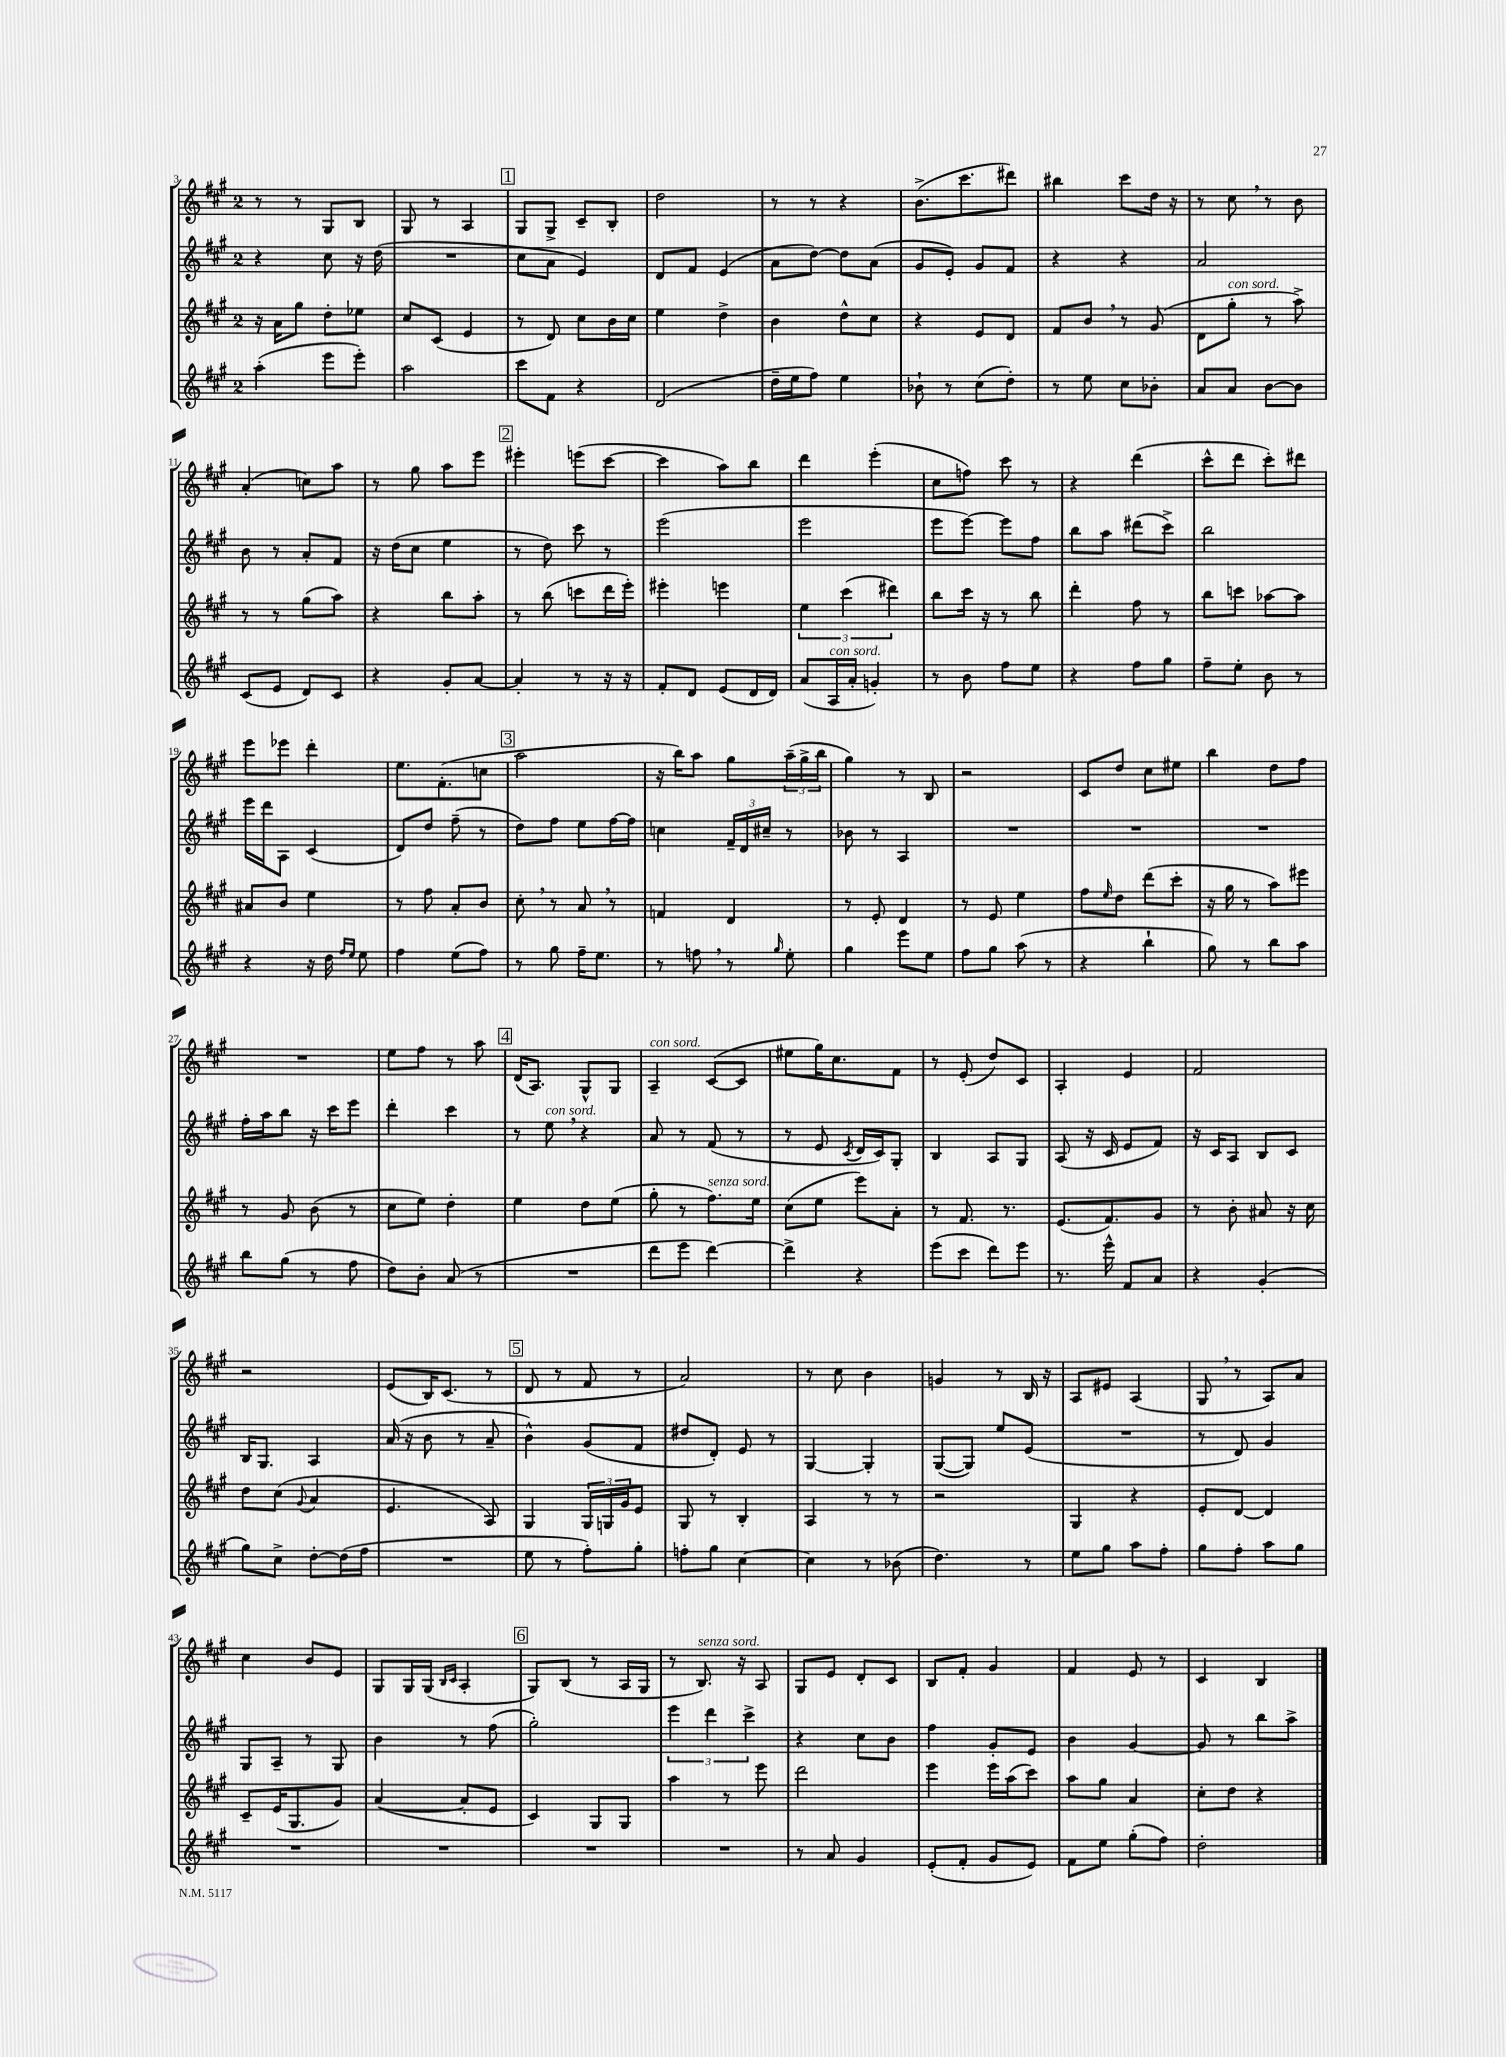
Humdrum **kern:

**kern	**kern	**kern	**kern
*staff4	*staff3	*staff2	*staff1
*clefG2	*clefG2	*clefG2	*clefG2
*k[f#c#g#]	*k[f#c#g#]	*k[f#c#g#]	*k[f#c#g#]
*M2/4	*M2/4	*M2/4	*M2/4
(4aa'	16r	4r	8r
.	16a	.	.
.	8gg#	.	8r
8eee	8dd'	8cc#	8G#
8eee')	8ee-	16r	8B
.	.	(16dd	.
=	=	=	=
2aa	8cc#	2r	8G#
.	(8c#	.	8r
.	4e	.	4A
=	=	=	=
8ccc#	8r	8cc#	8G#
8f#	8d)	8a	8G#^
4r	8cc#	4e)	8c#~
.	16b	.	8B'
.	16cc#	.	.
=	=	=	=
(2d	4ee	8d	2dd
.	.	8f#	.
.	4dd^	(4e	.
=	=	=	=
16dd~	4b	8a	8r
16ee	.	.	.
8ff#)	.	[8dd)	8r
4ee	8dd^^	8dd]	4r
.	8cc#	(8a	.
=	=	=	=
8b-`	4r	8g#	(8.b^
8r	.	8e')	.
.	.	.	8.ccc#
(8cc#	8e	8g#	.
8dd')	8d	8f#	8ddd#)
=	=	=	=
8r	8f#	4r	4bb#
8ee	8b	.	.
8cc#	8r	4r	8ccc#
8b-'	(8g#	.	16dd
.	.	.	16r
=	=	=	=
8a	8d	2a	8r
8a	8gg#'	.	8cc#
[8b	8r	.	8r
8b]	8aa^)	.	8b
=	=	=	=
(8c#	8r	8b	(4a'
8e	8r	8r	.
8d)	(8gg#	8a'	8cc)
8c#	8aa)	8f#	8aa
=	=	=	=
4r	4r	16r	8r
.	.	(16dd	.
.	.	8cc#	8gg#
8g#'	8bb	4ee	8aa
[8a	8aa'	.	8eee
=	=	=	=
4a']	8r	8r	4eee#'
.	(8bb	8dd)	.
8r	8ccc	8ccc#	(8eee
16r	16ddd	8r	[8ccc#
16r	16eee')	.	.
=	=	=	=
8f#'	4eee#'	(2eee	4ccc#]
8d	.	.	.
(8e	4eee	.	8aa)
16d	.	.	8bb
16d)	.	.	.
=	=	=	=
(8a	6ee	2eee	4ddd
16A	.	.	.
.	(6ccc#	.	.
16a'	.	.	.
4g')	.	.	(4eee'
.	6ddd#)	.	.
=	=	=	=
8r	8bb	8eee	8cc#
8b	16ccc#	[8eee)	8ff)
.	16r	.	.
8ff#	8r	8eee]	8ccc#
8ee	8bb	8ff#	8r
=	=	=	=
4r	4ddd'	8bb	4r
.	.	8aa	.
8ff#	8ff#	(8ddd#	(4ddd
8gg#	8r	8ccc#^)	.
=	=	=	=
8ff#~	8bb	2bb	8ccc#^^
8ee'	8ccc	.	8ddd
8b	[8aa-	.	8ccc#')
8r	8aa-]	.	8ddd#
=	=	=	=
4r	8a#	16eee	8eee
.	.	16ddd	.
.	8b	8A	8eee-
16r	4ee	(4c#	4ddd'
16dd	.	.	.
16qqff#	.	.	.
16qqee	.	.	.
8ee	.	.	.
=	=	=	=
4ff#	8r	8d)	8.ee
.	8ff#	8dd	.
.	.	.	(8.f#'
(8ee	8a'	(8ff#~	.
8ff#)	8b	8r	8cc
=	=	=	=
8r	8cc#'	8dd)	2aa
8gg#	8r	8ff#	.
16ff#~	8a	8ee	.
8.ee	.	.	.
.	8r	[16ff#	.
.	.	16ff#]	.
=	=	=	=
8r	4f	4cc	16r
.	.	.	16bb)
8ff	.	.	8aa
8r	4d	24f#~	8gg#
.	.	24d	.
.	.	24cc#~	.
16qqgg#	.	.	.
8ee'	.	8r	(24aa~
.	.	.	24gg#^
.	.	.	24bb
=	=	=	=
4gg#	8r	8b-	4gg#)
.	8e'	8r	.
8eee	4d	4A	8r
8ee	.	.	8B
=	=	=	=
8ff#	8r	2r	2r
8gg#	8e	.	.
(8aa	4ee	.	.
8r	.	.	.
=	=	=	=
4r	8ff#	2r	8c#
.	16qqee	.	.
.	8dd	.	8dd
4bb`	(8ddd	.	8cc#
.	8ccc#'	.	8ee#
=	=	=	=
8gg#)	16r	2r	4bb
.	16gg#	.	.
8r	8r	.	.
8bb	8aa)	.	8dd
8aa	8eee#	.	8ff#
=	=	=	=
8bb	8r	16ff#'	2r
.	.	16aa	.
(8gg#	8g#	8bb	.
8r	(8b	16r	.
.	.	16ccc#	.
8ff#	8r	8eee	.
=	=	=	=
8dd)	8cc#	4ddd'	8ee
8b'	8ee)	.	8ff#
(8a	4dd'	4ccc#	8r
8r	.	.	8aa
=	=	=	=
2r	4ee	8r	(16d
.	.	.	8.A)
.	.	8ee	.
.	8dd	4r	8G#^^
.	(8ee	.	8G#
=	=	=	=
8ddd	8gg#'	8a	4A~
8eee	8r	8r	.
[4ddd)	8.ff#)	(8f#	([8c#
.	.	8r	8c#]
.	16ee	.	.
=	=	=	=
4ddd^]	(8cc#	8r	8ee#
.	8ee	8e	16gg#)
.	.	.	8.cc#
.	.	8qc#	.
4r	8eee)	16d	.
.	.	16c#)	.
.	8a'	8G#'	8f#
=	=	=	=
(8eee	8r	4B	8r
8ccc#	8.f#	.	(8e'
8ddd)	.	8A	8dd)
.	8.r	.	.
8eee	.	8G#	8c#
=	=	=	=
8.r	(8.e	(8A	4A'
.	.	16r	.
16eee^^	8.f#)	16c#	.
8f#	.	8e	4e
8a	8g#	8f#)	.
=	=	=	=
4r	8r	16r	2f#
.	.	16c#	.
.	8b'	8A	.
(4g#'	8a#	8B	.
.	16r	8c#	.
.	16cc#	.	.
=	=	=	=
8gg#)	8dd	16B	2r
.	.	8.G#	.
8cc#^	(8cc#	.	.
.	8qqg#	.	.
[8dd'	4a	4A	.
(16dd]	.	.	.
16ff#	.	.	.
=	=	=	=
2r	4.e	(16a	(8e
.	.	16r	.
.	.	8b	16B)
.	.	.	(8.c#
.	.	8r	.
.	8A)	8a~	8r
=	=	=	=
8ee	4G#	4b^^)	8d
8r	.	.	8r
8ff#')	24G#	(8g#	8f#
.	24G	.	.
.	24g#	.	.
8gg#'	8e	8f#	8r
=	=	=	=
8ff'	8G#	8dd#	2a)
8gg#	8r	8d')	.
[4cc#	4B'	8e	.
.	.	8r	.
=	=	=	=
4cc#]	4A	[4G#	8r
.	.	.	8cc#
8r	8r	4G#']	4b
(8b-	8r	.	.
=	=	=	=
4.dd)	2r	([8G#	4g
.	.	8G#])	.
.	.	8ee	8r
8r	.	(8e	16B
.	.	.	16r
=	=	=	=
8ee	4G#	2r	8A
8gg#	.	.	8e#
8aa	4r	.	(4A
8ff#'	.	.	.
=	=	=	=
8gg#	8e'	8r	8G#
8ff#'	[8d	8d)	8r
8aa	4d]	4g#	8A)
8gg#	.	.	8a
=	=	=	=
2r	8c#~	8G#	4cc#
.	(16e	8A~	.
.	8.G#	.	.
.	.	8r	8b
.	8g#)	8G#	8e
=	=	=	=
2r	([4a	4b	8G#
.	.	.	16G#
.	.	.	(16G#
.	.	.	16qqB
.	.	.	16qqc#
.	8a']	8r	4A'
.	8e	(8ff#	.
=	=	=	=
2r	4c#)	2gg#')	8G#)
.	.	.	(8B
.	8G#	.	8r
.	8G#	.	16A
.	.	.	16G#
=	=	=	=
2r	4aa	6eee	8r
.	.	.	8.B)
.	.	6ddd	.
.	8r	.	.
.	.	.	16r
.	.	6ccc#^	.
.	8eee	.	8A
=	=	=	=
8r	2ddd	4r	8G#
8a	.	.	8e
4g#	.	8cc#	8d'
.	.	8b	8c#
=	=	=	=
(8e'	4eee	4ff#	8B
8f#'	.	.	8f#'
8g#	16eee	8g#'	4g#
.	(16aa	.	.
8e)	8ccc#)	8e	.
=	=	=	=
8f#	8aa	4b	4f#
8ee	8gg#	.	.
(8gg#'	4a	[4g#	8e
8ff#)	.	.	8r
=	=	=	=
2dd'	8cc#'	8g#]	4c#
.	8dd	8r	.
.	4r	8bb	4B
.	.	8aa^	.
==	==	==	==
*-	*-	*-	*-
